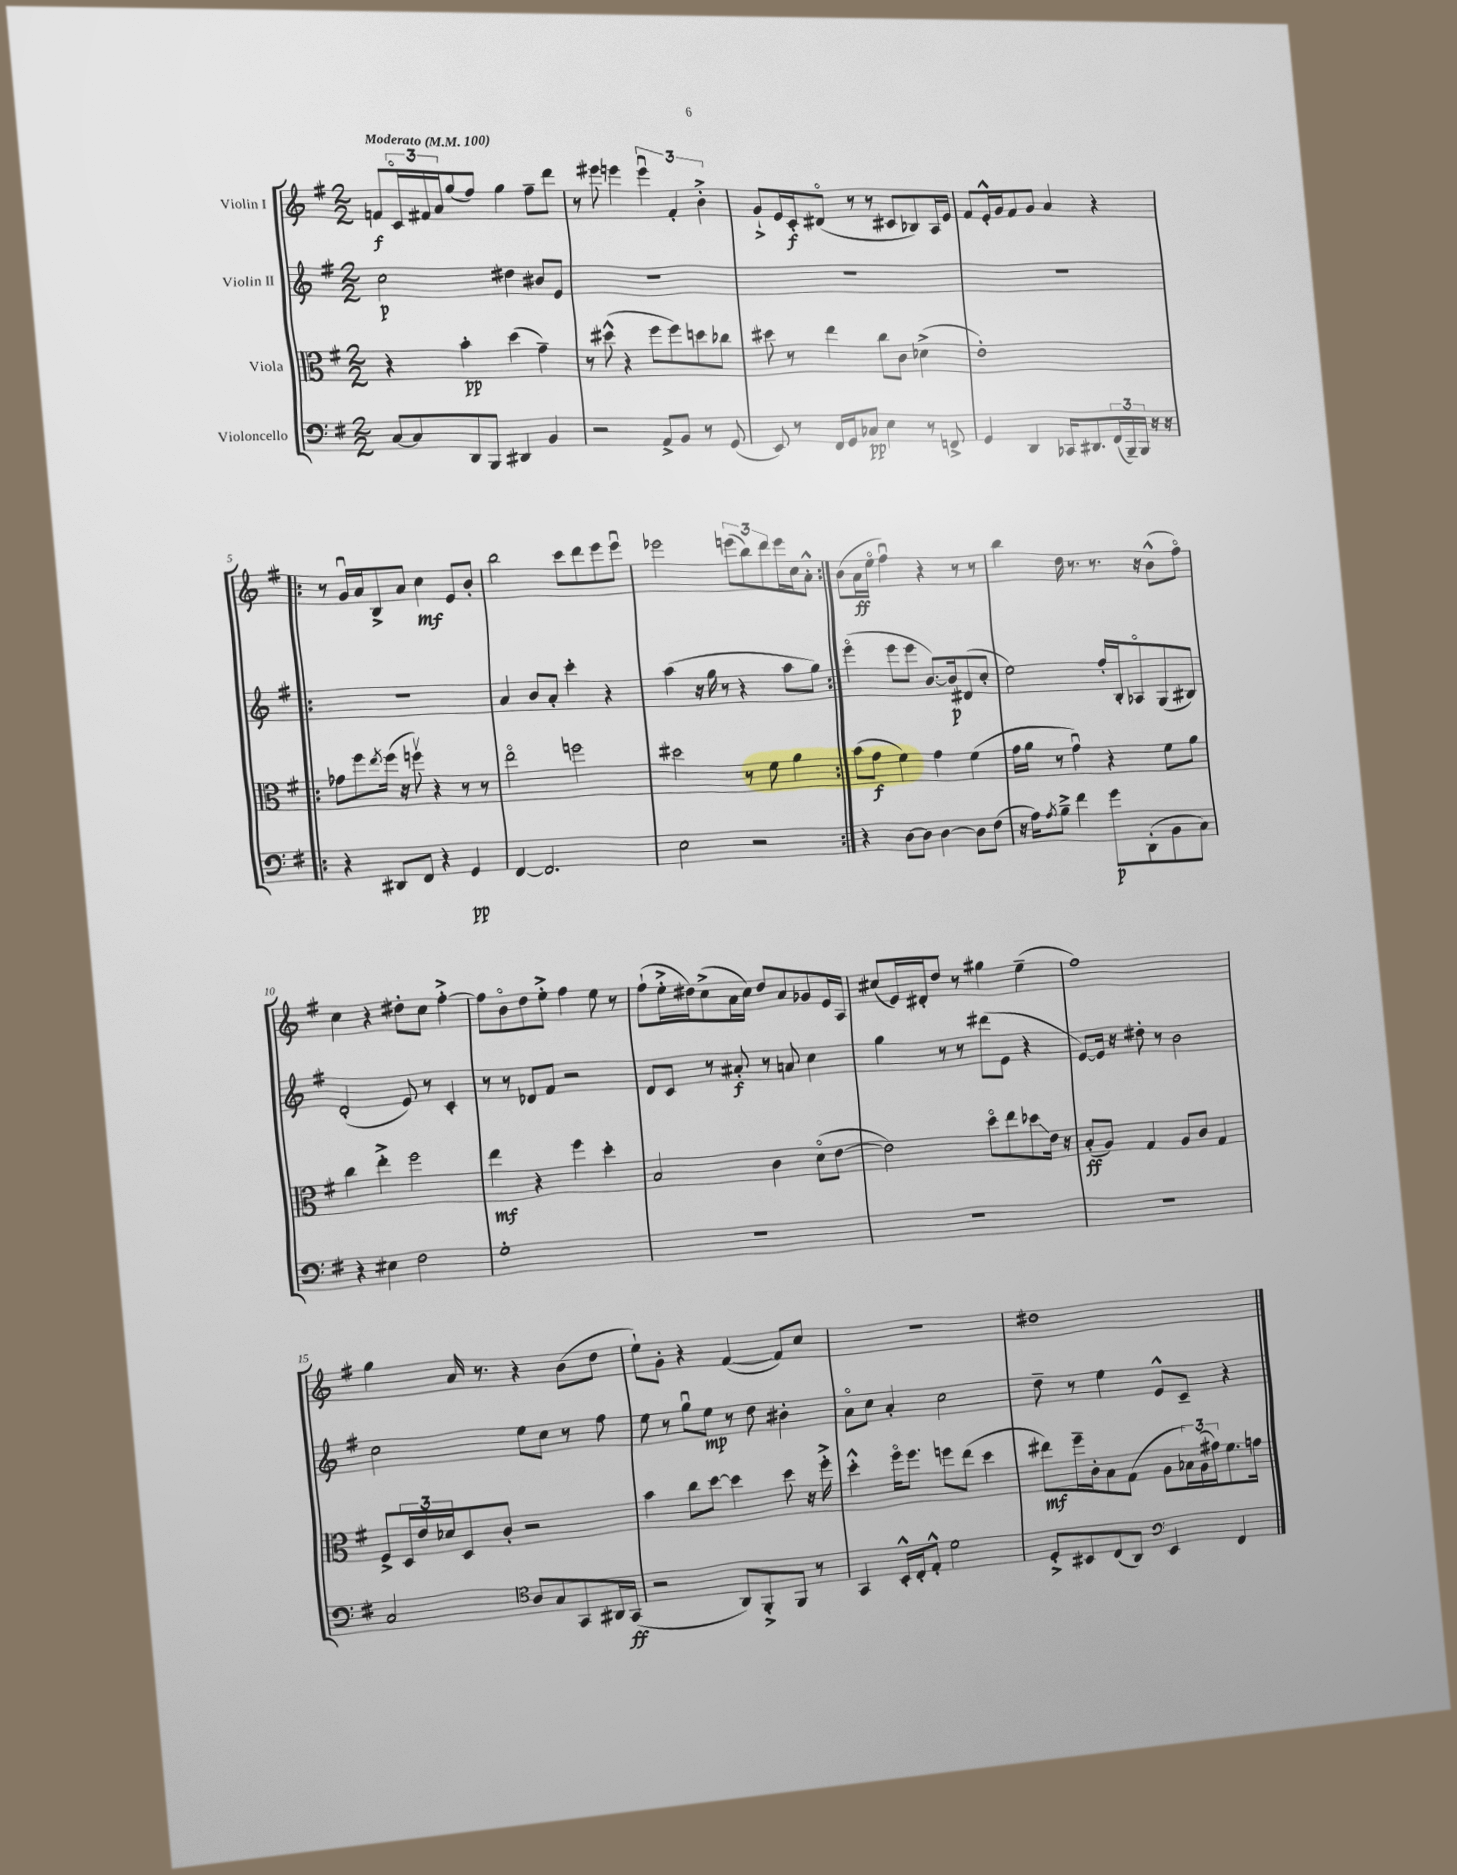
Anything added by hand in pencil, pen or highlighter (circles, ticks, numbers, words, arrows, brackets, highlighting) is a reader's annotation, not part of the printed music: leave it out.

**kern	**kern	**kern	**kern
*staff4	*staff3	*staff2	*staff1
*clefF4	*clefC3	*clefG2	*clefG2
*k[f#]	*k[f#]	*k[f#]	*k[f#]
*M2/2	*M2/2	*M2/2	*M2/2
*MM100	*MM100	*MM100	*MM100
[8C	4r	2cc	8f
8C]	.	.	24co
.	.	.	24f#
.	.	.	24a
8DD	4b'	.	(8gg
8BBB	.	.	8ff#)
4DD#	(4dd	4dd#	4gg
4BB	4g~)	8b#	8ff#~
.	.	8e	8ddd
=	=	=	=
2r	8r	1r	8r
.	(8dd#^^	.	8eee#
.	4r	.	4eee
8AA^	8ff#	.	6eeeu
8BB	8ff#)	.	.
.	.	.	6f#'
8r	8dd	.	.
.	.	.	6b'^
(8GG	8cc-	.	.
=	=	=	=
8EE)	8dd#	1r	8g`^
8r	8r	.	16e
.	.	.	16c'
16FF#	4ee	.	(8d#o
16GG	.	.	.
8C-	.	.	8r
4E	8cc	.	8r
.	8c	.	8c#
8r	(4d-^	.	8B-)
8FF^	.	.	16A
.	.	.	16e
=	=	=	=
4GG	1e')	1r	8f#
.	.	.	16e'^^
.	.	.	16g
4DD	.	.	8f#
.	.	.	8g
16CC-	.	.	4a
8.DD#	.	.	.
(24FF#	.	.	4r
24BBB~)	.	.	.
24BBB	.	.	.
16r	.	.	.
16r	.	.	.
=!|:	=!|:	=!|:	=!|:
4r	8g-	1r	8r
.	8ff#	.	16gu
.	.	.	16a
.	8qee	.	.
8DD#	(16ff#	.	8B^
.	16r	.	.
8FF#	8ffv)	.	8a
4r	4r	.	4cc
4GG	8r	.	8e
.	8r	.	8b'
=	=	=	=
[4FF#	2eeo	4a	2bb
2.FF#]	.	8b	.
.	.	8a'	.
.	2ff	4ccc'	8ccc
.	.	.	8ddd
.	.	4r	8eee
.	.	.	8eeeu
=	=	=	=
2E	2dd#	(4aa	2eee-
.	.	16r	.
.	.	16gg	.
.	.	8r	.
2r	8r	4r	(12eee
.	.	.	12bb)
.	8f#	.	.
.	.	.	12ddd
.	4a	8aa	16eee
.	.	.	16cc
.	.	8gg)	8a'^^
=:|!	=:|!	=:|!	=:|!
4r	(8b	(4eeeo	(8b
.	8g	.	16a
.	.	.	16eeo
[8D	4f#)	8eee	4ff#u)
8D]	.	8eee	.
[4D	4g	[8.b)	4r
.	.	16b]	.
8D]	(4f#	(8d#	8r
(8F#	.	8cc'	8r
=	=	=	=
16r	16g	2ee)	4bb
16A)	16a	.	.
8qA	.	.	.
8B~^	8r	.	.
4f#	4gu)	.	16dd
.	.	.	8.r
8g	4r	16ff#'	8.r
.	.	16B'	.
(8DD'	.	8A-o	.
.	.	.	16r
8BB	8f#	(8G	(8b^^
8C)	8a	8B#)	8ff#o)
=	=	=	=
4r	4cc	(2d'	4cc
4E#	4ee'^	.	4r
2F#	2ff#	8e)	8dd#'
.	.	8r	8cc
.	.	4c'	[4ff#'^
=	=	=	=
1G'	4ee	8r	8ff#]
.	.	8r	8bo
.	4r	8d-	8dd
.	.	8f#	8ee'^
.	4ff#	2r	4ff#
.	4dd'	.	8ee
.	.	.	8r
=	=	=	=
1r	2B	8d	(8ff#`
.	.	8c	16ee'^
.	.	.	16dd#)
.	.	8r	(8cc^
.	.	8a#'	16a
.	.	.	16cc)
.	4c	8r	8dd#
.	.	8a	8a
.	(8do	4cc	8g-
.	[8e	.	16e
.	.	.	16A
=	=	=	=
1r	2e])	4gg	(8cc#
.	.	.	16e)
.	.	.	16d#'
.	.	8r	8dd
.	.	8r	8r
.	8ddo	(8ddd#	4gg#
.	8ee	8e	.
.	8dd-	4r	(4ee~
.	16e	.	.
.	16r	.	.
=	=	=	=
1r	(8B'	[8e)	1ff#)
.	8A)	16e]	.
.	.	16r	.
.	4G	8dd#'	.
.	.	8r	.
.	8A	2b	.
.	8c	.	.
.	4G	.	.
=	=	=	=
2C	8F#^	2cc	4gg
.	24D	.	.
.	24e	.	.
.	24d-	.	.
.	8D	.	16a
.	.	.	8.r
.	8c'	.	.
*clefC4	*	*	*
8A	2r	8ee	4r
8G	.	8cc	.
8GG	.	8r	(8b
16AA#	.	8ff#	8dd
(16GG	.	.	.
=	=	=	=
2r	4b	8ee	8ee`)
.	.	8r	8g'
.	8cc	8ggu	4r
.	[8dd	8ee	.
8AA)	4dd]	8r	([4f#
8FF#'^	.	8dd	.
8FF#	8dd	4b#'	8f#])
8r	16r	.	8cc
.	16ff#'^	.	.
=	=	=	=
4GG	4dd'^^	8ao	1r
.	.	8cc	.
16BB'^^	16ff#o	4a'	.
16C'	8.ff#	.	.
8E'^^	.	.	.
2d	8ff	2cc	.
.	(8ee	.	.
.	4dd	.	.
=	=	=	=
8D'^	8ee#)	8dd~	1dd#
8BB#	16ff#~	8r	.
.	16c'	.	.
(8C	8B	4ee	.
8AA)	(8G	.	.
*clefF4	*	*	*
4EE	8A	8e^^	.
.	24B-)	8c~	.
.	(24A	.	.
.	24g#)	.	.
4FF#	8.f#	4r	.
.	16g	.	.
==	==	==	==
*-	*-	*-	*-
